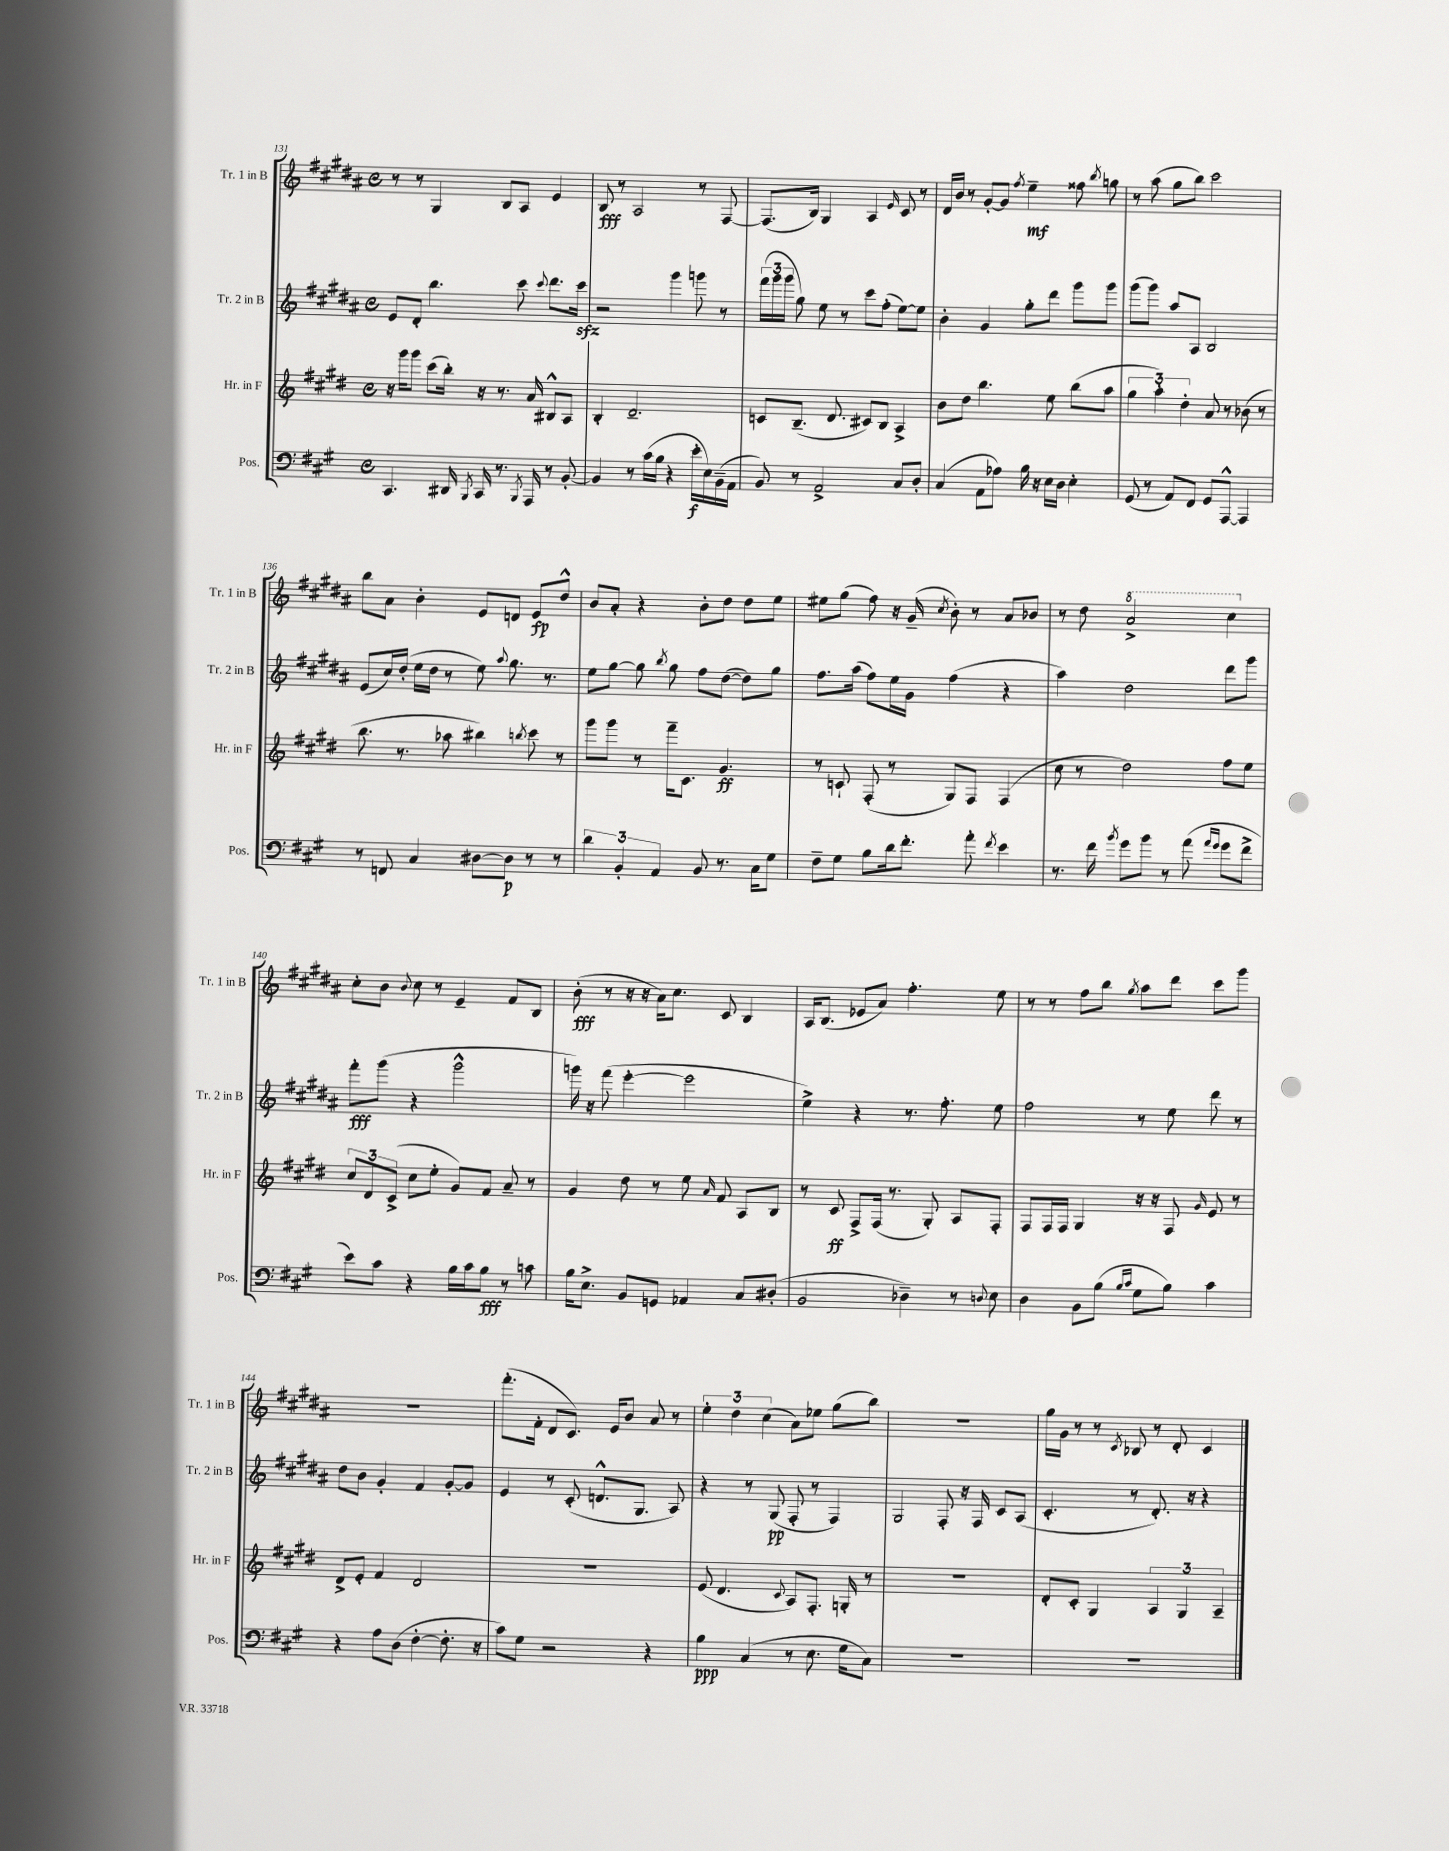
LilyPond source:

<<
\new StaffGroup <<
\new Staff = "s0" \with { instrumentName = "Tr. 1 in B" shortInstrumentName = "Tr. 1 in B" } {
    \clef treble \key b \major \defaultTimeSignature \time 4/4
    \autoBeamOff r8 r8 gis4 b8[ ais8] e'4 |
    b8\fff r8 ais2 r8 fis8~ |
    fis8.[( b16]) gis4 ais4 \grace { e'16 } cis'8 r8 |
    dis'16[ b'16] r8 gis'8[~-. gis'8] \acciaccatura { fis''8 } e''4--\mf fisis''8 \acciaccatura { b''8 } g''8 |
    r8 ais''8( gis''8[ b''8]) cis'''2 |
    b''8[ ais'8] b'4-. e'8[ d'8] e'8[\fp dis''8]-^ |
    b'8[ ais'8]-. r4 b'8[-. dis''8] dis''8[ e''8] |
    eis''8[ gis''8]( fis''8) r16 gis'16--( \acciaccatura { cis''8 } b'8-.) r8 ais'8[ bes'8] |
    r8 dis''8 \ottava #1 ais''2-> cis'''4 \ottava #0 |
    cis''8[-. b'8] \appoggiatura { b'8 } cis''8 r8 e'4-- fis'8[ b8] |
    b'8-.\fff( r8 r16 r16 ais'16[) cis''8.] cis'8 b4 |
    ais16[ b8.]( ees'8[ ais'8]) fis''4.-. e''8 |
    r8 r8 fis''8[ b''8] \acciaccatura { gis''8 } ais''8[ dis'''8] cis'''8[ gis'''8] |
    R1 |
    fis'''8.[-.( fis'16]-. dis'8[ cis'8.]) e'16[ b'8] ais'8 r8 |
    \tuplet 3/2 { e''4-. dis''4 cis''4( } ais'8[) ees''8] gis''8[( b''8]) |
    R1 |
    gis''16[ gis'16] r8 r8 \acciaccatura { cis'8 } bes8 r8 dis'8-. cis'4 \bar "|." |
}
\new Staff = "s1" \with { instrumentName = "Tr. 2 in B" shortInstrumentName = "Tr. 2 in B" } {
    \clef treble \key b \major \defaultTimeSignature \time 4/4
    \autoBeamOff e'8[ dis'8]-. b''4. cis'''8 \appoggiatura { cis'''8 } dis'''8.[ cis'''16]\sfz |
    r2 gis'''4 g'''8 r8 |
    \tuplet 3/2 { fis'''16[( gis'''16 gis'''16] } gis''8) e''8 r8 cis'''8[ fis''8]-.( e''8[~) e''8] |
    b'4-. gis'4 gis''8[-. dis'''8] gis'''8[ gis'''8] |
    gis'''8[( gis'''8]) ais''8[ ais8] b2 |
    e'8[( cis''16) dis''16]-.( e''16[ dis''16] r8 e''8) \appoggiatura { ais''8 } gis''8. r8. |
    e''8[ gis''8]~ gis''8 \acciaccatura { b''8 } gis''8 fis''8[ dis''8]~( dis''8[) gis''8] |
    fis''8.[ ais''16]( fis''8[) e''16 gis'16] fis''4( r4 |
    ais''4) dis''2 dis'''8[ gis'''8] |
    fis'''8[-.\fff gis'''8]( r4 gis'''2-^ |
    g'''16) r16 fis'''8( e'''4~-. e'''2 |
    e''4->) r4 r8. fis''8.-. e''8 |
    fis''2 r8 e''8 dis'''8 r8 |
    dis''8[ b'8] gis'4-. fis'4 gis'8[~-. gis'8] |
    e'4 r8 cis'8-.( d'8.[-^ gis8.] ais8) |
    r4 r8 gis8\pp( fis8-. r8 fis4) |
    gis2 fis8-. r16 fis16 cis'8[ ais8]( |
    cis'4.-. r8 dis'8.-.) r16 r4 \bar "|." |
}
\new Staff = "s2" \with { instrumentName = "Hr. in F" shortInstrumentName = "Hr. in F" } {
    \clef treble \key e \major \defaultTimeSignature \time 4/4
    \autoBeamOff r16 gis'''16[ gis'''8] cis'''8[( b''16]-.) r16 r8. a'16 bis8[-^ a8] |
    b4-. dis'2.-- |
    c'8[ b8.]--( dis'8. cis'8[) b8] a4-> |
    b'8[ dis''8] b''4. e''8 b''8[( a''8] |
    \tuplet 3/2 { gis''4 a''4-.) dis''4-. } a'8 r8 bes'8( r8 |
    b''8. r8. aes''8 bis''4) \acciaccatura { b''8 } cis'''8 r8 |
    gis'''8[ gis'''8] r8 fis'''16[-- cis'8.] gis'4.\ff |
    r8 c'8-! fis8-.( r8 gis8[) fis8] fis4( |
    cis''8 r8 dis''2) fis''8[ e''8] |
    \tuplet 3/2 { cis''8[ dis'8 cis'8]->( } cis''8[ e''8]-. gis'8[) fis'8] a'8-- r8 |
    gis'4 dis''8 r8 e''8 \grace { a'16 } fis'8 a8[ b8] |
    r8 cis'8\ff fis8[-> fis16]( r8. gis8-.) a8[ fis8]-. |
    fis8[ fis16 fis16] gis4 r16 r16 fis8 \grace { gis'16 } e'8 r8 |
    dis'8[-> e'8]-. fis'4 dis'2 |
    R1 |
    e'8( dis'4. \appoggiatura { cis'8 } a8[) fis8.]-. g16-. r8 |
    R1 |
    dis'8[-. cis'8]-. gis4 \tuplet 3/2 { a4 gis4 a4-- } \bar "|." |
}
\new Staff = "s3" \with { instrumentName = "Pos." shortInstrumentName = "Pos." } {
    \clef bass \key a \major \defaultTimeSignature \time 4/4
    \autoBeamOff cis,4. dis,16 \acciaccatura { b,,8 } cis,16 r8. \acciaccatura { b,,8 } a,,16 r8 b,8~-. |
    b,4 r8 cis'16[( b16] r4 e'16[-.\f e16) b,16--( a,16] |
    b,8) r8 a,2-> cis8[ d8]-. |
    cis4( a,8[ aes8]) b16 r16 e16[ d16] e4-. |
    gis,8( r8 a,8[) fis,8] gis,8[ a,,8]~-^ a,,4 |
    r8 f,8 cis4 dis8[~ dis8]\p r8 r8 |
    \tuplet 3/2 { d'4 b,4-. a,4 } b,8 r8. cis16[ gis8] |
    fis8[-- gis8] b8[ d'16 fis'8.]-. a'8-. \acciaccatura { fis'8 } e'4 |
    r8. fis'16 \acciaccatura { b'8 } gis'8[ b'8] r8 a'8( \grace { a'16[ gis'16] } gis'8[ fis'8]-> |
    e'8[) cis'8] r4 b16[ cis'16 b8]\fff r8 c'8 |
    b16[ e8.]-> b,8[ g,8] aes,4 cis8[ dis8]-.( |
    b,2 des4--) r8 \appoggiatura { d8 } e8 |
    d4 b,8[ b8]( \grace { b16[ cis'16] } gis8[ b8]) cis'4 |
    r4 a8[ d8]( fis4~-. fis8.-. r16 |
    cis'8[) gis8] r2 r4 |
    b4\ppp cis4( r8 e8. gis16[ cis8]) |
    R1 |
    R1 \bar "|." |
}
>>
>>
\layout { \context { \Score currentBarNumber = #131 } }
